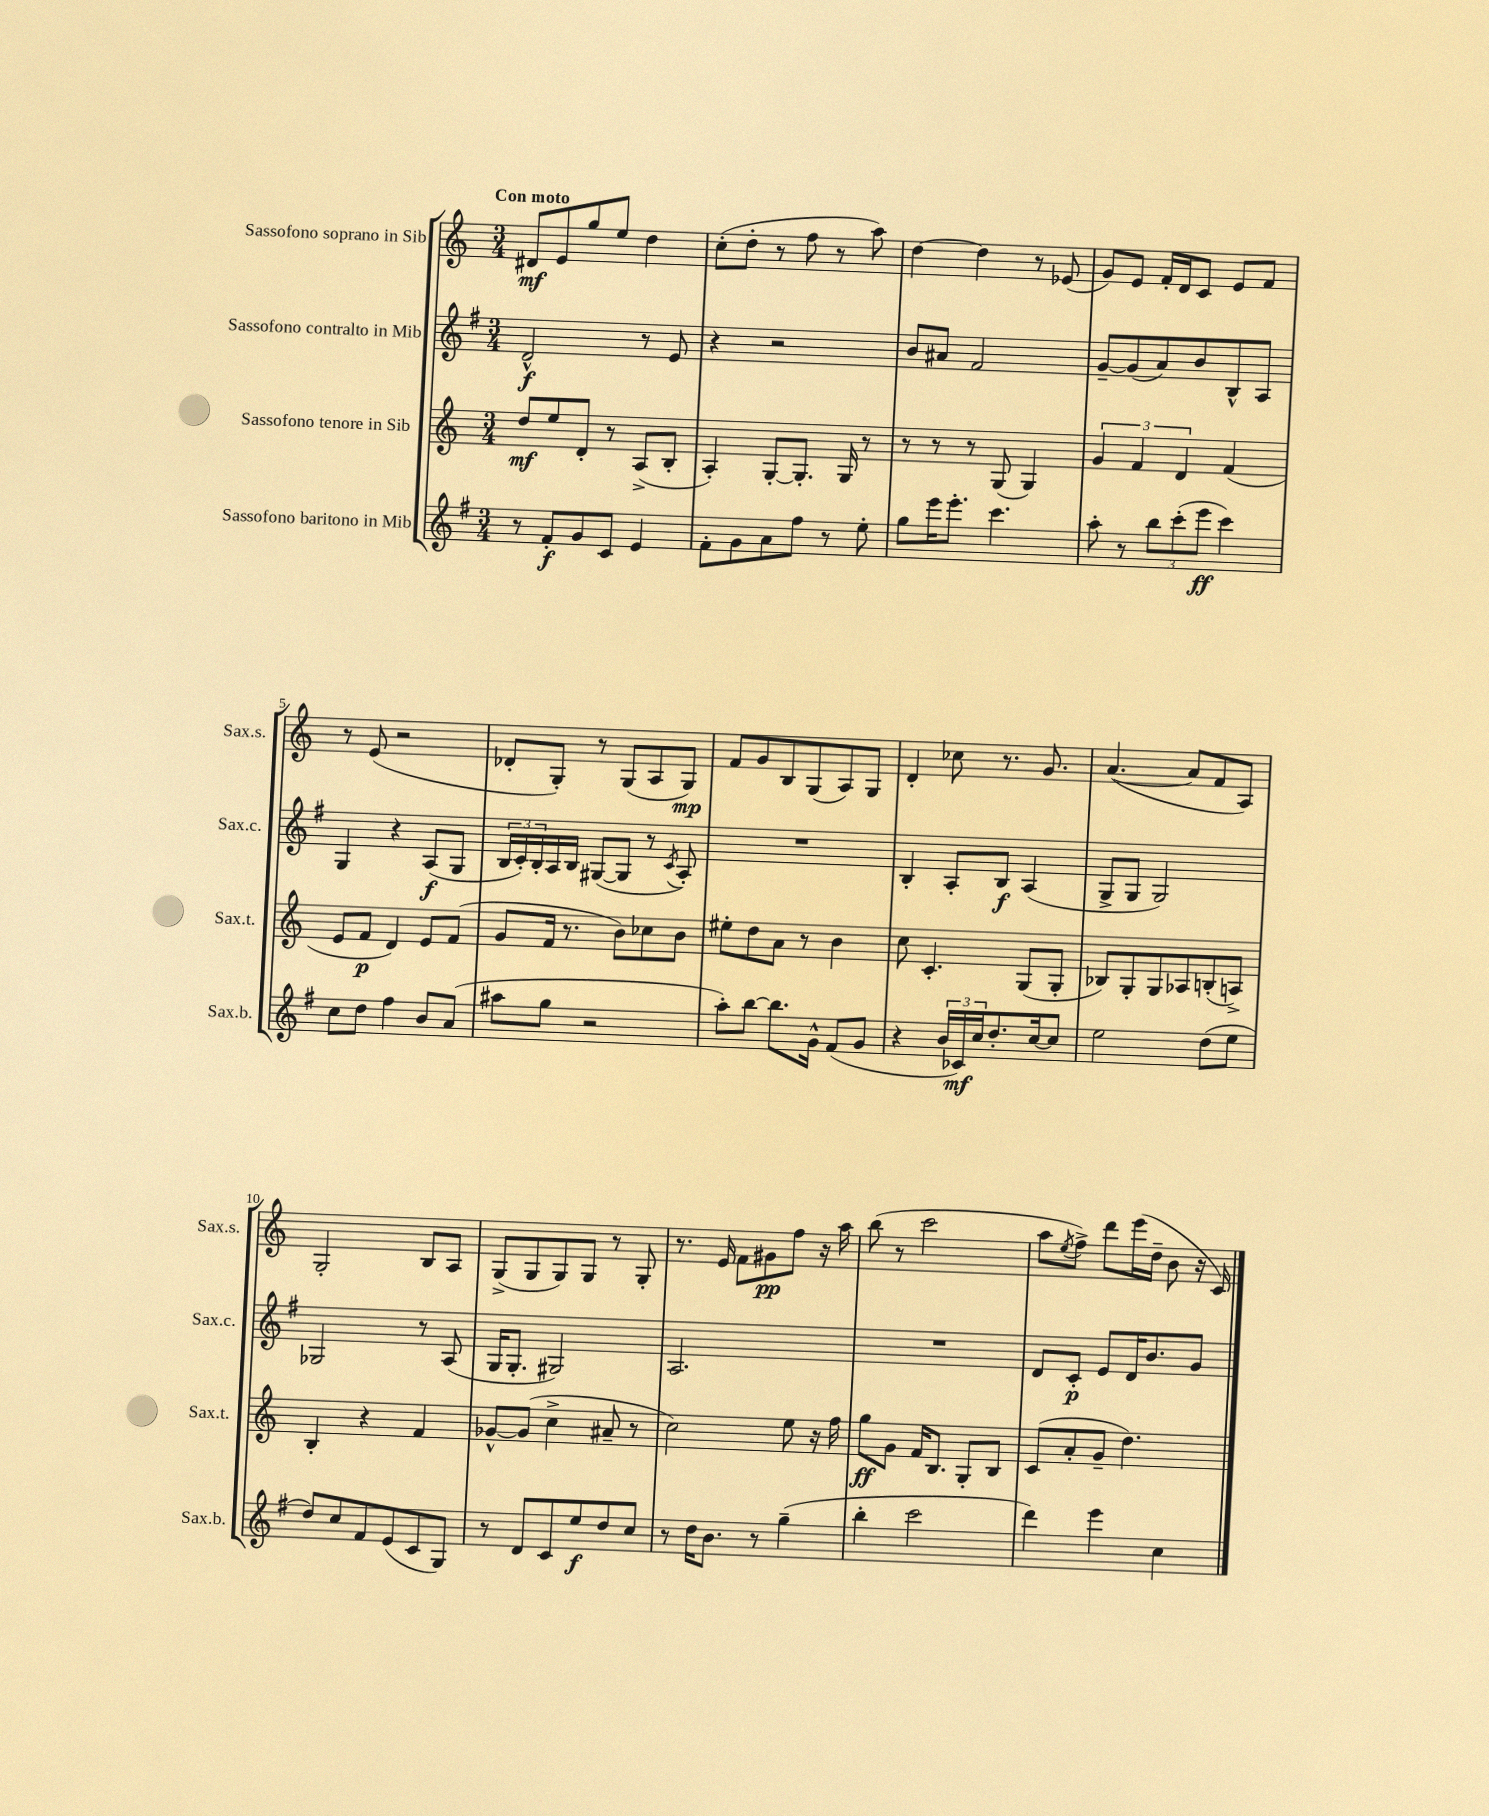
<<
\new StaffGroup <<
\new Staff = "s0" \with { instrumentName = "Sassofono soprano in Sib" shortInstrumentName = "Sax.s." } {
    \clef treble \key c \major \numericTimeSignature \time 3/4 \tempo "Con moto"
    dis'8\mf e'8 g''8 e''8 d''4 |
    c''8-.( d''8-. r8 f''8 r8 a''8) |
    d''4~ d''4 r8 ees'8( |
    g'8) e'8 f'16-. d'16 c'8 e'8 f'8 |
    r8 e'8( r2 |
    des'8-. g8-.) r8 g8( a8 g8\mp) |
    f'8 g'8 b8 g8( a8) g8 |
    d'4-. ces''8 r8. g'8. |
    a'4.~( a'8 f'8 a8) |
    g2-. b8 a8 |
    g8->( g8 g8) g8 r8 g8-. |
    r8. e'16 f'8 gis'8\pp f''8 r16 a''16 |
    b''8( r8 c'''2 |
    a''8 \acciaccatura { e''8 } f''8->) d'''8 e'''16( d''16-- b'8 r16 c'16) \bar "|." |
}
\new Staff = "s1" \with { instrumentName = "Sassofono contralto in Mib" shortInstrumentName = "Sax.c." } {
    \clef treble \key g \major \numericTimeSignature \time 3/4
    d'2-^\f r8 e'8 |
    r4 r2 |
    b'8 ais'8 fis'2 |
    g'8~-- g'8( a'8) b'8 b8-^ a8 |
    g4 r4 a8\f( g8 |
    \tuplet 3/2 { b16 c'16-.) b16-. } a16 b16 gis8~( gis8 r8 \acciaccatura { c'8 } a8-.) |
    R2. |
    b4-. a8-. b8\f a4( |
    g8-> g8 g2) |
    ges2 r8 a8( |
    g16 g8.-. gis2) |
    a2. |
    R2. |
    d'8 c'8-.\p e'8 d'16 b'8. g'8 \bar "|." |
}
\new Staff = "s2" \with { instrumentName = "Sassofono tenore in Sib" shortInstrumentName = "Sax.t." } {
    \clef treble \key c \major \numericTimeSignature \time 3/4
    d''8\mf e''8 d'8-. r8 a8->( b8-. |
    a4-.) g8~-. g8.-. g16 r8 |
    r8 r8 r8 g8( g4) |
    \tuplet 3/2 { g'4 f'4 d'4 } f'4( |
    e'8 f'8\p d'4) e'8 f'8( |
    g'8 f'16 r8. b'8) ces''8 b'8 |
    eis''8-. d''8 a'8 r8 b'4 |
    c''8 c'4.-. g8( g8-. |
    bes8) g8-. g8 aes8 b8-.( a8->) |
    b4-. r4 f'4 |
    ges'8~-^ ges'8( c''4-> ais'8-- r8 |
    c''2) e''8 r16 f''16 |
    g''8\ff g'8 f'16 b8. g8-. b8 |
    c'8( a'8-. g'8-- d''4.) \bar "|." |
}
\new Staff = "s3" \with { instrumentName = "Sassofono baritono in Mib" shortInstrumentName = "Sax.b." } {
    \clef treble \key g \major \numericTimeSignature \time 3/4
    r8 fis'8-.\f g'8 c'8 e'4 |
    fis'8-. g'8 a'8 fis''8 r8 e''8-. |
    g''8 e'''16 e'''8.-. c'''4. |
    a''8-. r8 \tuplet 3/2 { b''8 c'''8-.( e'''8\ff } c'''4) |
    c''8 d''8 fis''4 b'8 a'8( |
    ais''8 g''8 r2 |
    a''8-.) b''8~ b''8. g'16-^ fis'8( g'8 |
    r4 \tuplet 3/2 { b'16 ces'16\mf) c''16 } d''8.-. c''16~ c''8 |
    e''2 d''8( e''8 |
    d''8) c''8 fis'8 e'8( c'8 g8) |
    r8 d'8 c'8 e''8\f d''8 c''8 |
    r8 d''16 b'8. r8 g''4--( |
    b''4-. c'''2 |
    d'''4) e'''4 c''4 \bar "|." |
}
>>
>>
